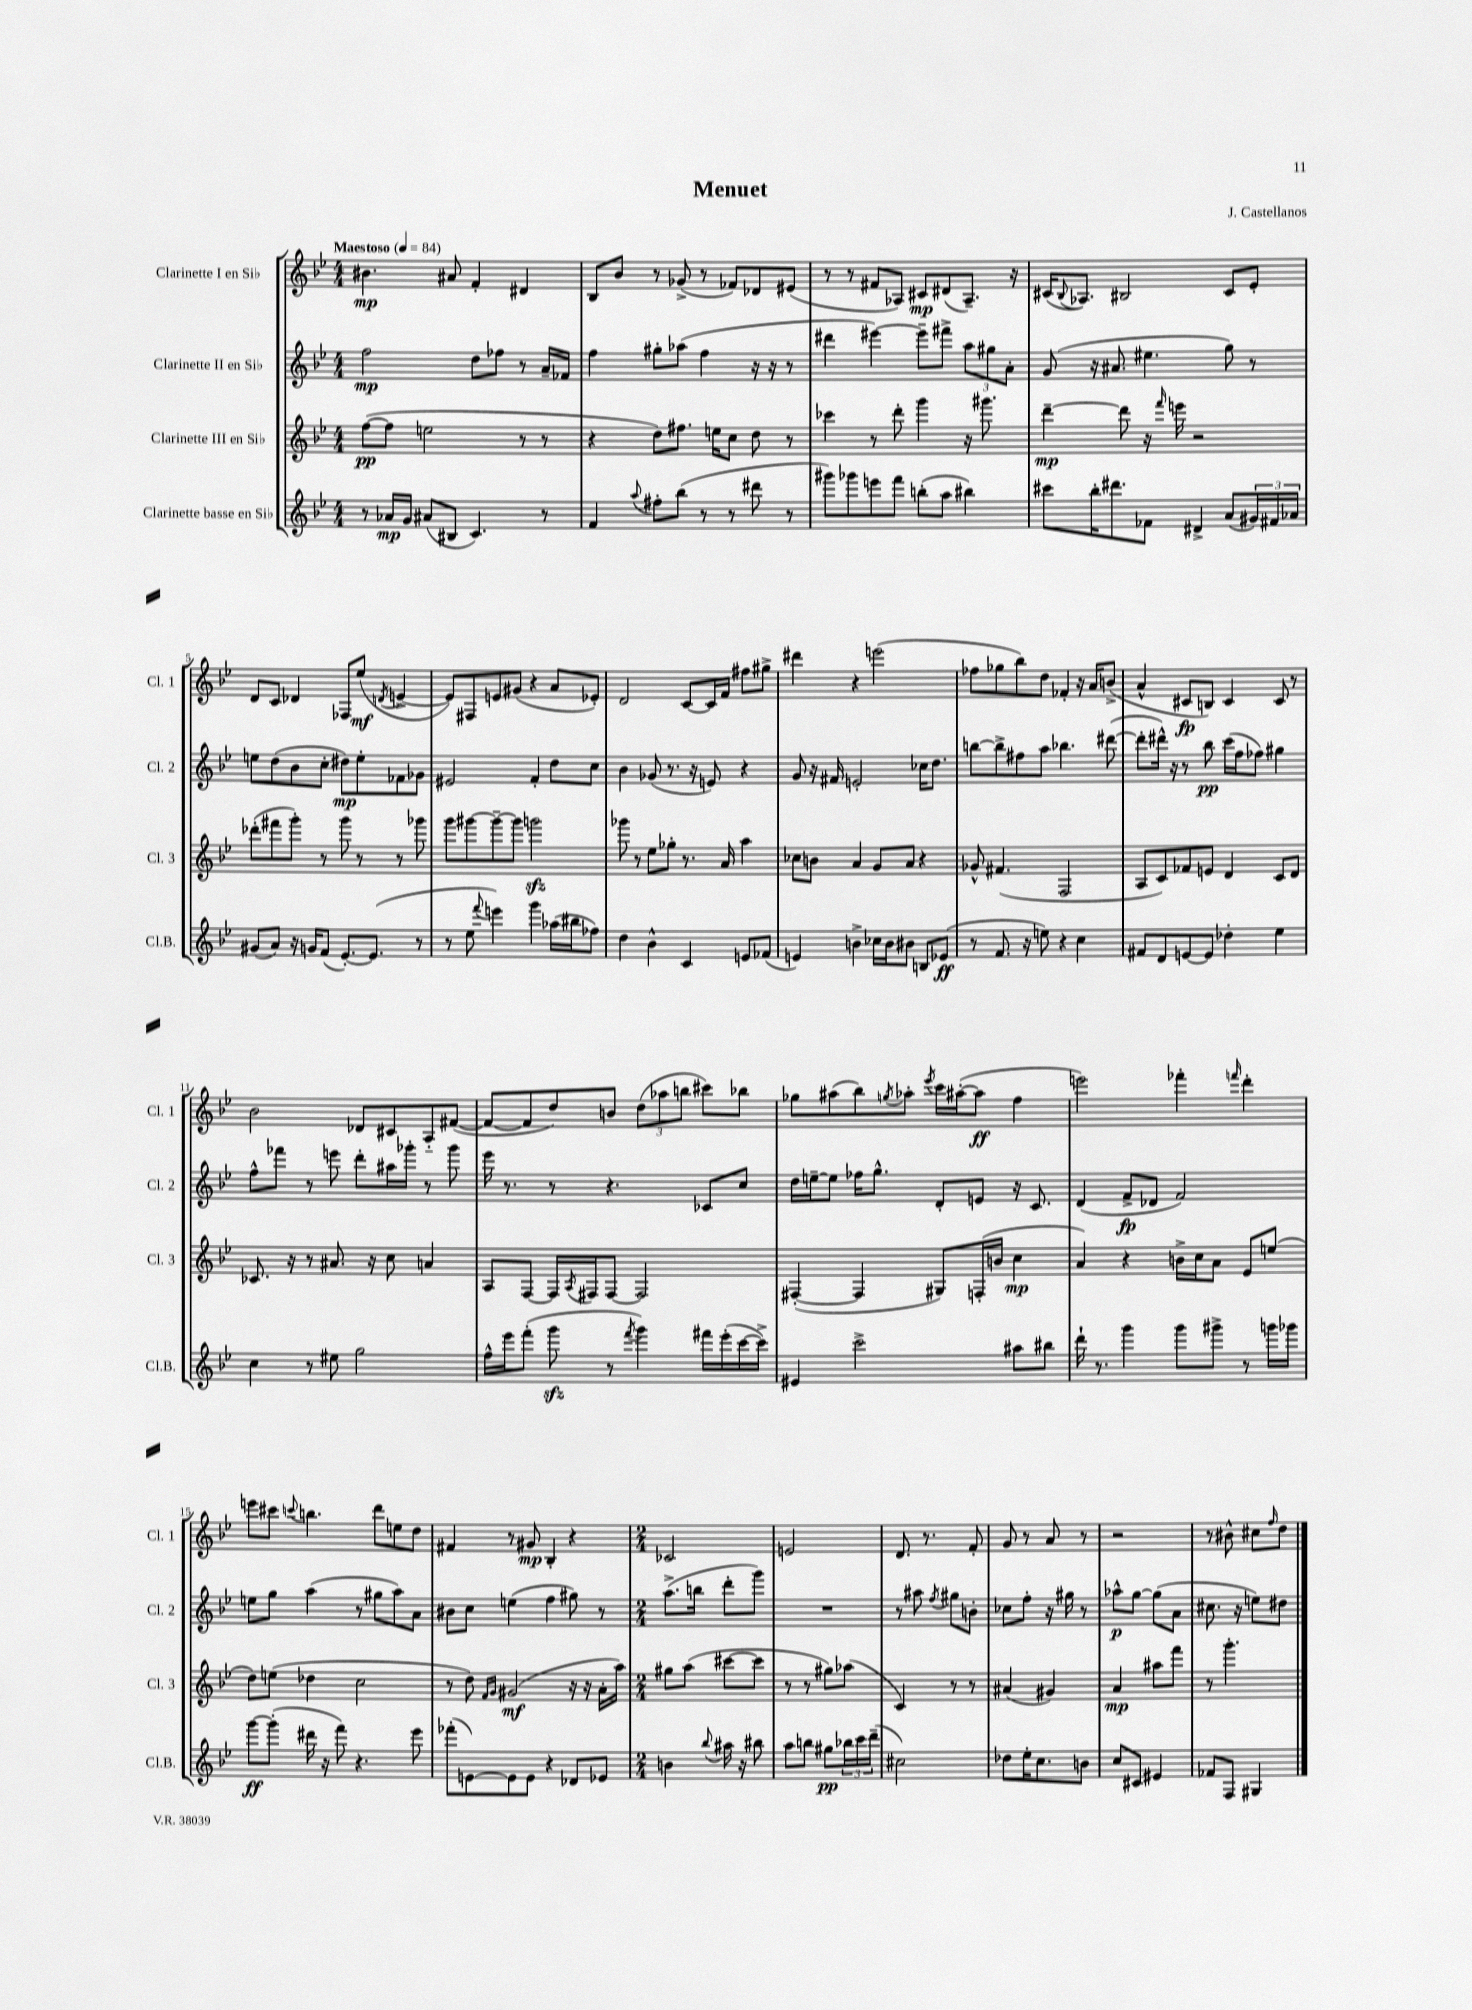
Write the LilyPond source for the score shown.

\header { title = "Menuet" composer = "J. Castellanos" }
<<
\new StaffGroup <<
\new Staff = "s0" \with { instrumentName = "Clarinette I en Sib" shortInstrumentName = "Cl. 1" } {
    \clef treble \key bes \major \numericTimeSignature \time 4/4 \tempo "Maestoso" 4 = 84
    bis'4.\mp ais'8 f'4-. dis'4 |
    bes8 bes'8 r8 ges'8->( r8 fes'8) des'8 eis'8( |
    r8 r8 fis'8 aes8) cis'8\mp dis'8( aes8.--) r16 |
    cis'16( \appoggiatura { bes8 } aes8.) bis2 cis'8 ees'8-. |
    d'8 c'8 des'4 fes8 ees''8\mf( \acciaccatura { d'8 } e'4~-> |
    e'8) fis8 e'8 gis'8( r4 a'8 ees'8-.) |
    d'2 c'8~ c'16 f'16 fis''8 gis''8-> |
    dis'''4 r4 e'''2( |
    fes''8 ges''8 bes''8) d''8 fes'4-. r16 a'16 b'8->( |
    a'4-^ cis'8\fp b8) cis'4 cis'8 r8 |
    bes'2 des'8 cis'8 a8-_ fis'8~( |
    fis'8~ fis'8 d''8) b'8 \tuplet 3/2 { d''8( aes''8 b''8 } cis'''8) bes''8 |
    ges''8 ais''8( bes''8) \acciaccatura { g''8 } aes''8-. \acciaccatura { ees'''8 } c'''16 ais''16~-.( ais''8\ff f''4 |
    e'''2) fes'''4-. \grace { f'''16 } d'''4-. |
    e'''8 cis'''8 \appoggiatura { c'''8 } b''4. d'''8 e''8 d''8 |
    fis'4 r8 gis'8\mp bes4-. r4 |
    \numericTimeSignature \time 2/4 ces'2 |
    e'2 |
    d'8. r8. f'8-. |
    g'8 r8 a'8 r8 |
    r2 |
    r8 bis'8-^ cis''8 \grace { f''16 } d''8 \bar "|." |
}
\new Staff = "s1" \with { instrumentName = "Clarinette II en Sib" shortInstrumentName = "Cl. 2" } {
    \clef treble \key bes \major \numericTimeSignature \time 4/4
    f''2\mp d''8 fes''8 r8 a'16-- fes'16 |
    f''4 gis''8-. aes''8( f''4 r16 r16 r8 |
    dis'''4 eis'''4~) eis'''8-- fis'''8-> \tuplet 3/2 { a''8 gis''8 a'8-. } |
    g'8( r16 ais'8. eis''4. g''8) r8 |
    e''8 d''8( bes'8 c''8-. dis''8\mp) e''8-. fes'8 ges'8 |
    eis'2 f'4-. d''8 c''8 |
    bes'4 ges'8( r8. r16 e'8) r4 |
    g'8 r16 fis'16 e'2-. ces''16 d''8. |
    b''8~ b''8-> fis''8 a''8 bes''4. dis'''8~( |
    dis'''8-. dis'''16-^) r16 r8 bes''8\pp c'''16( f''16 fes''8) gis''4 |
    f''8-^ fes'''8 r8 e'''8 d'''8-. ais''16 ges'''16-. r8 ges'''8 |
    ees'''16 r8. r8 r4. ces'8 c''8 |
    d''16 e''16~-- e''8 fes''16 g''8.-^ d'8-. e'8 r16 c'8. |
    d'4( f'8->\fp des'8 f'2) |
    e''8 g''8 a''4( r8 gis''8 a''8) a'8 |
    bis'8 c''8 e''4( f''4 gis''8) r8 |
    \numericTimeSignature \time 2/4 a''8.->( b''16 d'''8-. g'''8) |
    R2 |
    r8 ais''8 \acciaccatura { f''8 } gis''8 b'8-. |
    ces''8 f''8-. r16 gis''16 r8 |
    aes''8-^\p g''8~ g''8( a'8 |
    cis''8. r16 e''8) dis''8 \bar "|." |
}
\new Staff = "s2" \with { instrumentName = "Clarinette III en Sib" shortInstrumentName = "Cl. 3" } {
    \clef treble \key bes \major \numericTimeSignature \time 4/4
    f''8~\pp( f''8 e''2 r8 r8 |
    r4 d''8) fis''8. e''16 c''8 d''8 r8 |
    ces'''4 r8 d'''8-. g'''4 r16 gis'''8. |
    d'''4~--\mp d'''8 r16 \grace { f'''16 } e'''16 r2 |
    des'''8-.( fis'''8 g'''8-.) r8 g'''8 r8 r8 ges'''8 |
    g'''8 gis'''8~ gis'''8~-- gis'''8 g'''2\sfz |
    ges'''8 r8 ees''8 ges''8-. r8. a'16 a''4 |
    ces''8 b'8 a'4 g'8 a'8 r4 |
    ges'8-^ fis'4.( f2 |
    a8 c'8) fes'8 e'8 d'4 c'8 d'8 |
    ces'8. r16 r8 ais'8. r16 c''8 a'4 |
    a8 f8~ f16 \acciaccatura { a8 } fis16 fis8~ fis2 |
    fis4~-.( fis4 gis8) f16-.( b'16 c''4\mp |
    a'4) r4 b'16-> c''16 a'8 ees'8 e''8( |
    d''8) e''8( des''4 c''2 |
    r8 d''8) \grace { f'16 g'16 } gis'2\mf( r16 r16 a'16-. a''16) |
    \numericTimeSignature \time 2/4 gis''8 a''8( cis'''8~ cis'''8 |
    r8 r8 gis''8) aes''8( |
    c'4) r8 r8 |
    ais'4( gis'4) |
    a'4\mp ais''8 f'''8 |
    r8 g'''4.-. \bar "|." |
}
\new Staff = "s3" \with { instrumentName = "Clarinette basse en Sib" shortInstrumentName = "Cl.B." } {
    \clef treble \key bes \major \numericTimeSignature \time 4/4
    r8 aes'16\mp g'16 ais'8( bis8 c'4.) r8 |
    f'4 \appoggiatura { a''8 } fis''8-. bes''8( r8 r8 dis'''8 r8 |
    gis'''8) ges'''8 e'''8 f'''8 b''8-.( a''8 bis''4) |
    cis'''8 bes''16-. dis'''8. fes'8 dis'4-> a'8( \tuplet 3/2 { gis'16) fis'16 aes'16 } |
    gis'8( a'8) r16 g'16 f'8( ees'8.~-.) ees'8.( r8 |
    r8 ees''8 \appoggiatura { f'''8 } e'''4) g'''4 aes''16( bis''16 fes''8) |
    d''4 bes'4-^ c'4 e'8 fes'8( |
    e'4) b'4-> ces''16 b'16 bis'8 b8 ees'8\ff( |
    r8 f'8. r16 e''8) r4 c''4 |
    fis'8 d'8 e'8~ e'8 des''4-. ees''4 |
    c''4 r8 eis''8 g''2 |
    f''16-^ ees'''16 f'''8-.( g'''8\sfz r8 \acciaccatura { f'''8 } g'''4) fis'''16 ees'''16-.( c'''16~ c'''16->) |
    eis'4 c'''2-> ais''8 bis''8 |
    d'''16-! r8. g'''4 g'''8 gis'''8-> r8 g'''16 ges'''16 |
    g'''8~\ff g'''8-.( dis'''16 r16 f'''8) r4. ees'''8 |
    fes'''8-.( e'8~) e'8 e'8 r4 des'8 ees'8 |
    \numericTimeSignature \time 2/4 b'4 \appoggiatura { bes''8 } ais''16 r16 bis''8 |
    a''8 b''8 gis''8\pp \tuplet 3/2 { bes''16 c'''16 d'''16--( } |
    cis''2) |
    des''8 ees''16-. c''8. b'8 |
    c''8 cis'8 eis'4 |
    fes'8 f8 gis4 \bar "|." |
}
>>
>>
